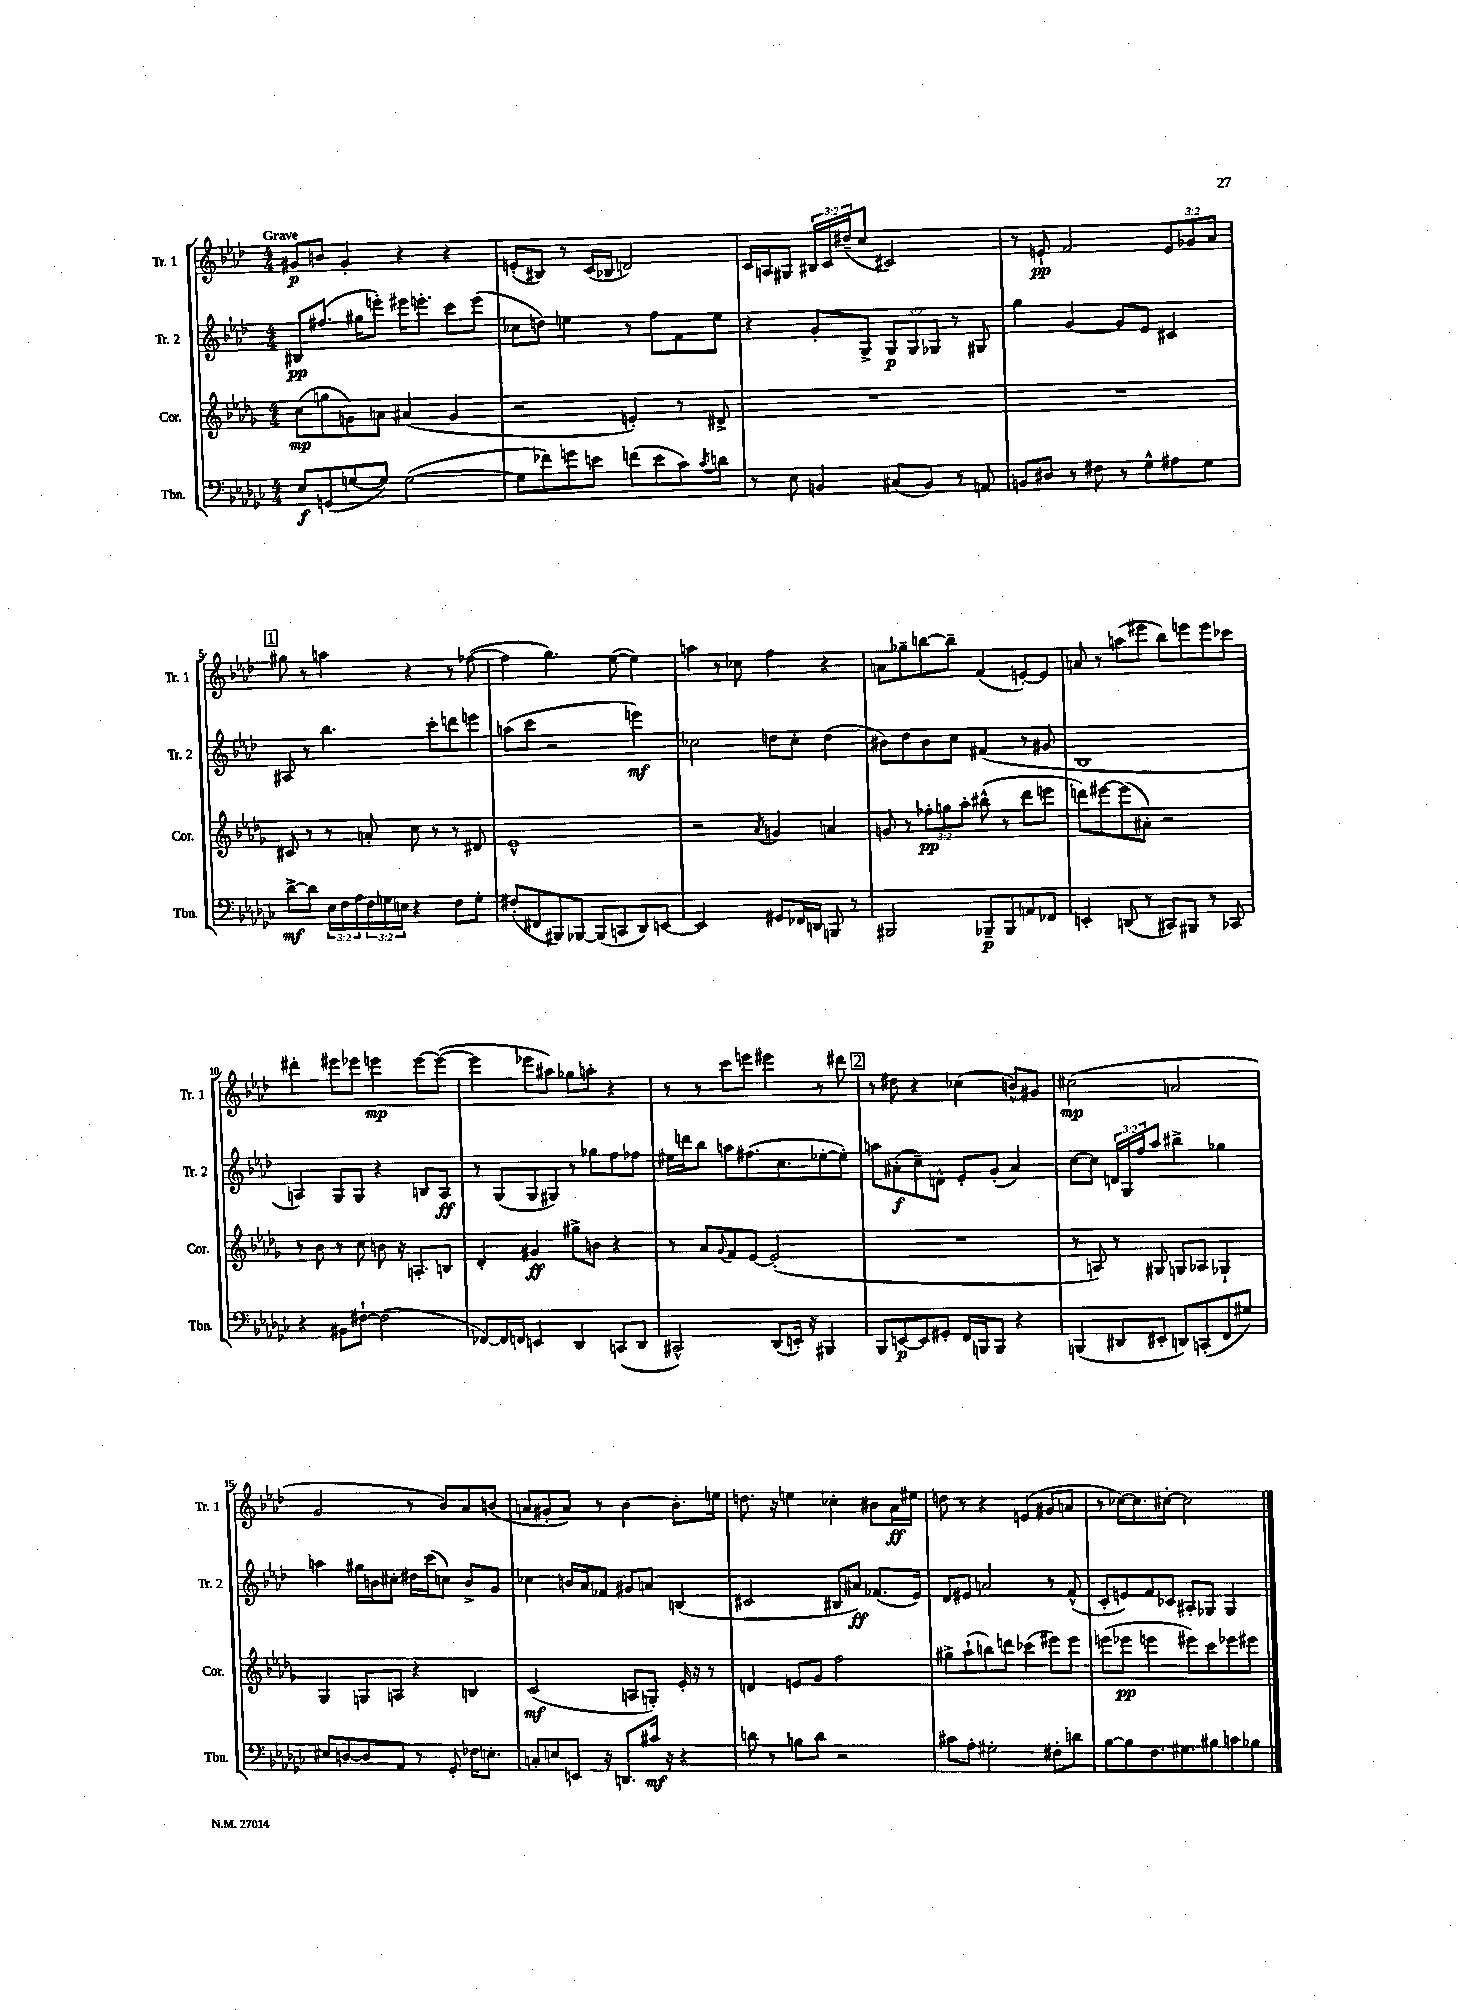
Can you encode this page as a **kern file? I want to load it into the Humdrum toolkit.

**kern	**kern	**kern	**kern
*staff4	*staff3	*staff2	*staff1
*clefF4	*clefG2	*clefG2	*clefG2
*k[b-e-a-d-g-c-]	*k[b-e-a-d-g-]	*k[b-e-a-d-]	*k[b-e-a-d-]
*M4/4	*M4/4	*M4/4	*M4/4
8E-	(8cc	8B#	8g#
(8GG	8gg	(8.ff#	8b
[8G	8g)	.	4g#'
.	.	16gg#	.
8G])	8a	8eee')	.
([2G	(4a#	16eee#	4r
.	.	8.eee'	.
.	4g	8ccc	4r
.	.	(8eee	.
=	=	=	=
8G]	2r	8cc-	(8e'
8f-)	.	8dd)	8B#)
8g	.	4ee	8r
8e	.	.	(16c
.	.	.	16B-
(8f	4e')	8r	2d)
8e	.	8ff	.
8c-)	8r	8f	.
8qc-	.	.	.
8d	8d#^	8ee	.
=	=	=	=
8r	1r	4r	16c
.	.	.	16A
8E-	.	.	8G#
4BB	.	8g'	24B#
.	.	.	24c
.	.	.	(24dd#~
.	.	8G^	8cc
(8C#	.	12G	2c#)
.	.	12G	.
8BB)	.	.	.
.	.	12G-	.
8r	.	8r	.
8AA	.	8G#	.
=	=	=	=
8BB	1r	4gg	8r
8D#	.	.	8e`
8r	.	[4g	2f
8F#	.	.	.
8r	.	8g]	.
8G-^^	.	8e-	.
8A#	.	4c#	12e
.	.	.	12g-
8G-	.	.	.
.	.	.	12a-
=	=	=	=
[8d-^	8c#	8A#	8gg#
8d-]	8r	8r	8r
24E-	8r	4.bb-	4aa
24F	.	.	.
24A-	.	.	.
24F	8a'	.	.
24G	.	.	.
24E	.	.	.
4r	8cc	.	4r
.	8r	8ccc'	.
8F	8r	8ddd	8r
8G'	8d#	8eee	([8ff-
=	=	=	=
(8F#'	1e-^^	(8aa	4ff-]
8FF#	.	8ccc	.
8BBB#)	.	2r	4.gg)
[8BBB-	.	.	.
(8BBB-]	.	.	.
8CC	.	.	([8ee-
8DD-)	.	4eee)	4ee-])
[8EE	.	.	.
=	=	=	=
2EE]	2r	2cc-	4aa
.	.	.	8r
.	.	.	8cc-
.	8qa-	.	.
8GG#	4g	8dd	4ff
16FF-	.	8cc-'	.
16DD	.	.	.
8BBB	4a	(4dd	4r
8r	.	.	.
=	=	=	=
2BBB#	8g	8b#)	8a
.	8r	8dd-	8gg-~
.	12ff-'	8b#	[8bb
.	12gg	.	.
.	.	8cc	8bb~]
.	12aa-'	.	.
8BBB-~	(8bb#^^	(4f#	(4f
8BBB-	8r	.	.
8AA	8ddd-	8r	[8e')
8FF-	8eee	8g#	8e]
=	=	=	=
4EE'	8ddd)	1B-	8a
.	[8eee#	.	8r
(8DD	(8eee#]	.	(8aa
8r	8a#')	.	8eee#
8CC#)	2r	.	8bb-)
8BBB#	.	.	8eee
8r	.	.	8eee
8CC-	.	.	8ccc-
=	=	=	=
4r	8r	4A)	4ddd#'
.	8b-	.	.
8BB#	8r	8G	8eee#
[8F#`	8cc	8G	8eee-
(2F#]	8b	4r	4eee
.	16r	.	.
.	8.A'	.	.
.	.	8B	[8eee
.	8B	8A	(8eee_
=	=	=	=
[8FF-)	4d-'	8r	4eee]
16FF-]	.	(8G	.
16FF	.	.	.
4EE	4g#	8G	8eee-
.	.	8G#)	8aa#)
4DD-	8gg#^	8r	8gg-
.	8b	8gg-	8aa'
(8CC	4r	8ff	4r
8DD-	.	8ff-	.
=	=	=	=
2CC#^^)	8r	16ee#	8r
.	.	16ddd	.
.	8a-	8bb-	8r
.	8qqg-	.	.
.	8f	8aa	8ccc
.	[8e-	(8.ff#	8eee
(8DD-	(2e-']	.	4eee#
.	.	8.cc	.
16EE')	.	.	.
16r	.	.	.
4BBB#	.	[8ee-'	8r
.	.	8ee-'])	8ddd#
=	=	=	=
8BBB-	1r	8aa	8r
[8EE	.	(8a#'	8dd#
8EE]	.	8cc~)	4r
8GG#'	.	8d^^	.
16FF	.	8e-'	(4cc-
16BBB	.	.	.
8BBB	.	(8g'	.
4r	.	4a#)	8b^^)
.	.	.	8g#
=	=	=	=
(4BBB	8r	[8cc	(2cc#
.	8A)	8cc]	.
8DD#	8r	24d	.
.	.	24G	.
.	.	24ff	.
8EE#'	8G#	8aa-	.
8DD)	8G	4bb#^	2a
(8CC'	8A-	.	.
8FF	4G-`	4gg-	.
8G#)	.	.	.
=	=	=	=
8E#	4G-	4aa	2g
[8D	.	.	.
8D]	8G	16gg#	.
.	.	16b	.
8AA-	8A	8cc#'	.
8r	4r	16dd#	8r
.	.	(16ccc	.
8GG-'	.	8cc)	8b-)
16F-	4B	8b^	8a-
8.E'	.	.	.
.	.	8g	(8b
=	=	=	=
8C'	(2c	4cc-	8a
8E	.	.	8g#'
8EE	.	16b	8a)
.	.	16a-	.
16r	.	8f-	8r
8.DD	.	.	.
.	8A	8g#	[4b-
16c#	8G')	8a	.
16r	.	.	.
4r	16e-'	(4B	8.b-']
.	16r	.	.
.	8r	.	.
.	.	.	16ee
=	=	=	=
8d	4d	2c#	8.dd
8r	.	.	.
.	.	.	16r
8B	8e	.	4ee
8d	8g-	.	.
2r	2ff	8B#	4cc-'
.	.	8a#)	.
.	.	(8.f-	8b#
.	.	.	16a-
.	.	16e-)	16ee#
=	=	=	=
8c#	8gg#^	8d-	8dd
8A-'	(8aa-`	8e#	8r
2G#'	8bb)	2a	4r
.	8ddd	.	.
.	(4ccc-	.	(4e
8F#'	8eee#)	8r	8g#
8d	8eee#	(8f^^	8a
=	=	=	=
[8B-	(8eee	8c'	8r
8B-]	8eee-	8e)	[16cc-)
.	.	.	8.cc-]
8.F	4eee	8f	.
.	.	8c-	[8cc#'
8.G#	.	.	.
.	8eee#)	8A#'	2cc#]
8B#	8ccc	8G-	.
8c	8eee-	4G-	.
8B-	8eee#	.	.
==	==	==	==
*-	*-	*-	*-
